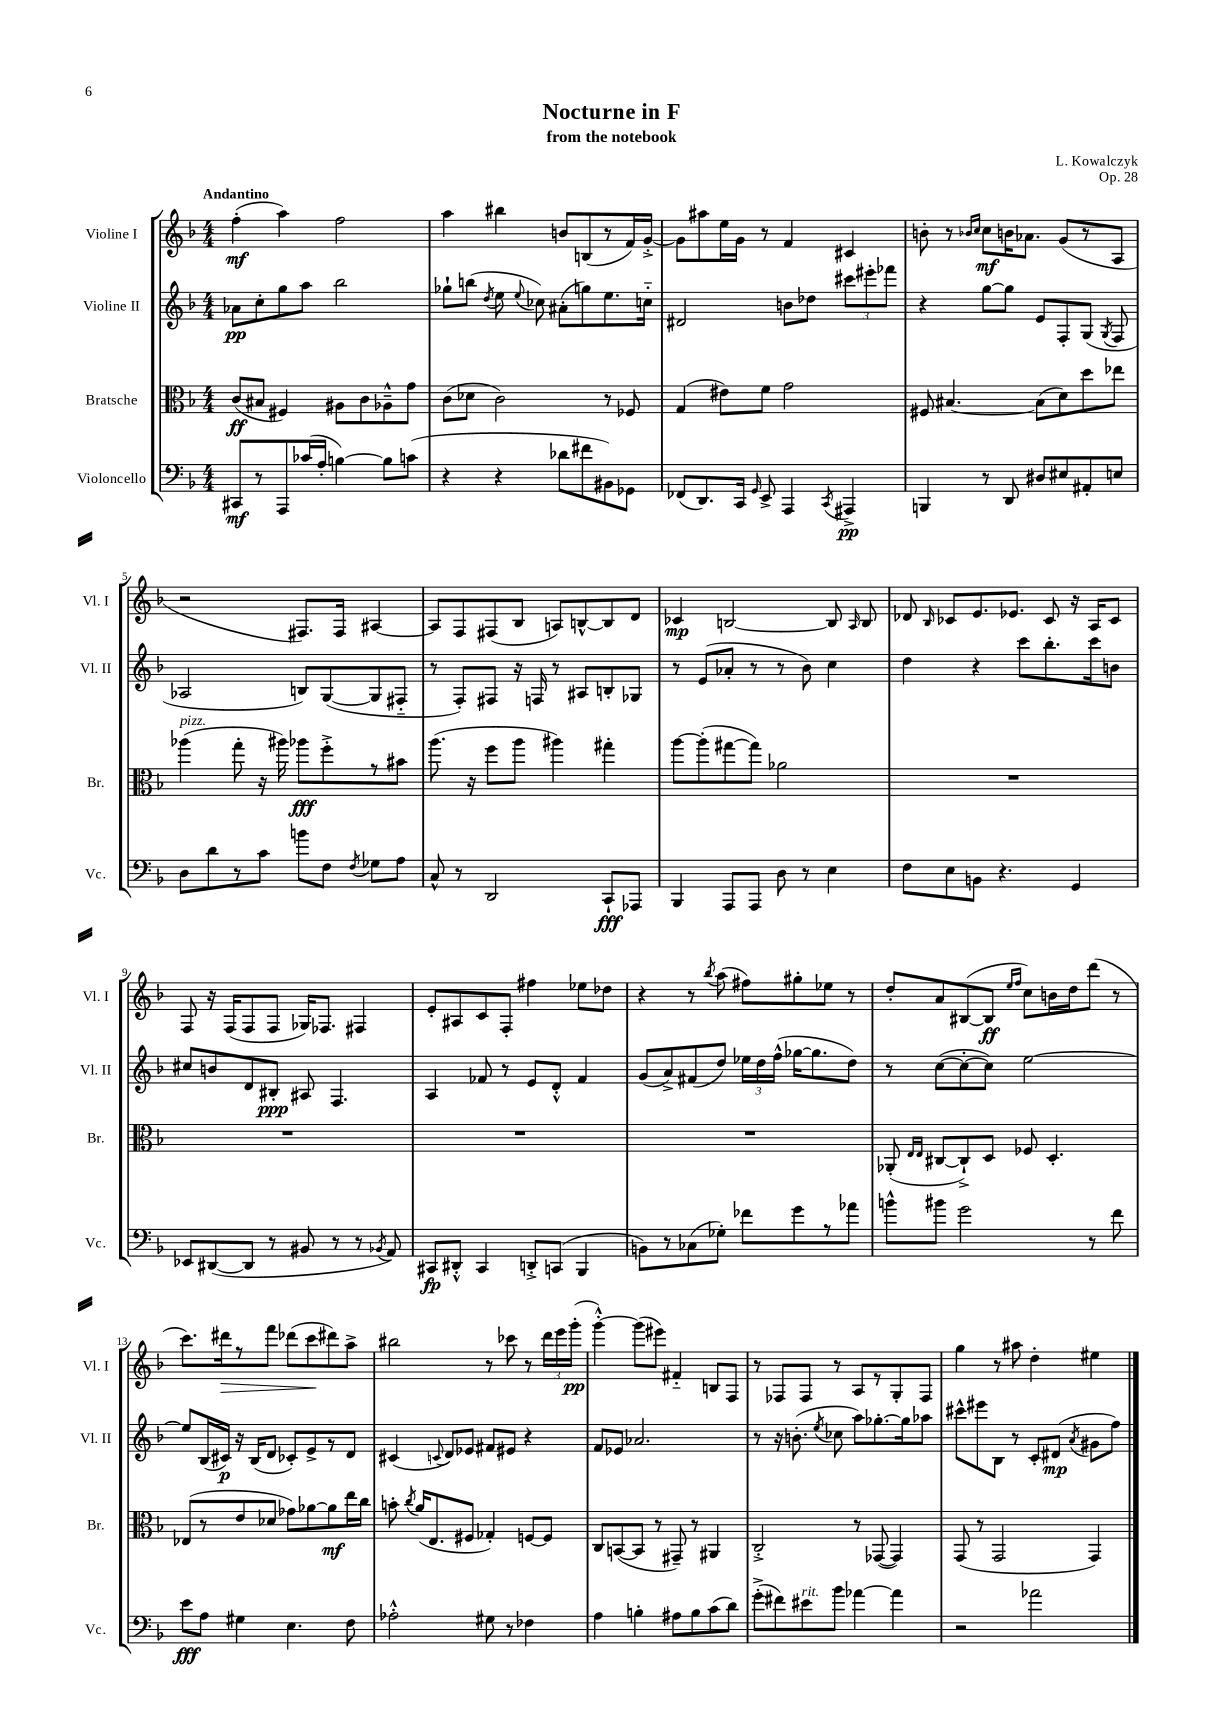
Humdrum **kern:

**kern	**kern	**kern	**kern
*staff4	*staff3	*staff2	*staff1
*clefF4	*clefC3	*clefG2	*clefG2
*k[b-]	*k[b-]	*k[b-]	*k[b-]
*M4/4	*M4/4	*M4/4	*M4/4
8CC#	(8c	8a-	(4ff'
8r	8B#	8cc'	.
8AAA	4F#)	8gg	4aa)
(16c-	.	8aa	.
16A'	.	.	.
[4B)	8A#	2bb-	2ff
.	8c	.	.
8B]	8A-~^^	.	.
(8c	8g	.	.
=	=	=	=
4r	(8c	8gg-`	4aa
.	8d-	(8bb	.
.	.	8qdd	.
4r	2c)	8ee	4bb#
.	.	8qqee	.
.	.	8cc-)	.
8d-	.	(8a#'	8b
8f#	.	8gg)	(8B
8BB#)	8r	8.ee	8r
8GG-	8F-	.	16f)
.	.	16cc'~	[16g'^
=	=	=	=
(8FF-	(4G	2d#	8g]
8.DD)	.	.	8aa#
.	8e#)	.	16ee
16CC	.	.	16g
16qqGG	.	.	.
8EE^	8f	.	8r
4AAA	2g	8b	4f
.	.	8dd-	.
8qCC	.	.	.
4AAA#^	.	12ccc#	4c#
.	.	12eee#'	.
.	.	12fff-	.
=	=	=	=
4BBB	8F#	4r	8b'
.	[4.B#	.	8r
.	.	.	16qqb-
.	.	.	16qqcc
8r	.	[8gg	8cc
8DD	.	8gg]	16b
.	.	.	8.a-
8D#	(8B#]	8e	.
8E#	8d)	8F'	(8g
8AA#'	8dd	(8G	8r
.	.	8qG	.
8E	8ee-	8F	8A
=	=	=	=
8D	(4aa-	2A-	2r
8d	.	.	.
8r	8gg'	.	.
8c	16r	.	.
.	16aa#)	.	.
8b	8aa-	8B)	8.F#)
8F	8ff'^	([8G	.
.	.	.	16F#
8qF	.	.	.
8G-	8r	8G]	[4A#
8A	8b#	8F#'~	.
=	=	=	=
8C^^	(8.aa	8r	8A#]
8r	.	8F')	8F
.	16r	.	.
2DD	8ff	8F#	(8F#
.	8aa	16r	8B-
.	.	16F	.
.	4aa#)	8r	8A)
.	.	8A#	[8B^^
8CC`	4gg#'	8B'	8B]
8AAA-	.	8G-	8d
=	=	=	=
4BBB-	[8aa	8r	4c-
.	(8aa']	(8e	.
8AAA	[8gg#	8a-'	[2B
8AAA	8gg#])	8r	.
8D	2a-	8r	.
8r	.	8b-)	.
4E	.	4cc	8B]
.	.	.	16qqA
.	.	.	8B
=	=	=	=
8F	1r	4dd	8d-
.	.	.	16qqB-
8E	.	.	8c-
8BB	.	4r	8.e
4.r	.	.	.
.	.	.	8.e-
.	.	8ccc	.
.	.	8.bb-'	8c-
4GG	.	.	16r
.	.	16ccc	16A
.	.	8b	8c-
=	=	=	=
8EE-	1r	8cc#	8F
([8DD#	.	8b	16r
.	.	.	(16F
8DD#]	.	8d	8F
8r	.	8B#'	8F
8BB#	.	8A#	16G-)
.	.	.	8.F-
8r	.	4.F	.
8r	.	.	4F#
8qBB-	.	.	.
8AA)	.	.	.
=	=	=	=
8CC#	1r	4A	8e'
8DD#'^^	.	.	8A#
4CC#	.	8f-	8c
.	.	8r	8F'
8DD'^	.	8e	4ff#
(8CC	.	8d'^^	.
4BBB-	.	4f-	8ee-
.	.	.	8dd-
=	=	=	=
8BB)	1r	(8g	4r
8r	.	8a^)	.
(8C-	.	(8f#	8r
.	.	.	8qbb-
8G-')	.	8dd)	(8aa
8f-	.	24ee-	8ff#)
.	.	24dd	.
.	.	(24ff^^	.
8g	.	[16gg-	8gg#'
.	.	8.gg-]	.
8r	.	.	8ee-
8a-	.	8dd)	8r
=	=	=	=
8b^^	(8AA-'	8r	8dd'
.	16qqE	.	.
.	16qqE	.	.
8b#	[8C#	([8cc	8a
2g	8C#`^])	8cc'_	([8B#
.	8D	8cc])	8B#]
.	.	.	16qqee
.	.	.	16qqff
.	8F-	[2ee	8cc)
.	4.D'	.	16b
.	.	.	16dd
8r	.	.	(8ddd
8f	.	.	8r
=	=	=	=
8e	(8E-	8ee]	8.ccc)
8A	8r	(16B-	.
.	.	16c#)	16ddd#
4G#	8e	16r	8r
.	.	(16B-	.
.	8d-	8d	8fff
4.E	8g-)	8c-')	(8ddd-
.	[8a-	8e^	8ccc
.	8a-]	8r	8ddd#)
8F	16ee	8d	8aa^
.	16cc	.	.
=	=	=	=
2A-'^^	8b'	(4c#	2bb#
.	8qcc	.	.
.	(16a	.	.
.	8.E	.	.
.	.	8qqc	.
.	.	8d)	.
.	8F#	8e-	.
8G#	4G-')	8f#	8r
8r	.	8e#	8ccc-
4F-	[8F	4r	8r
.	8F]	.	24ddd
.	.	.	24eee
.	.	.	(24ggg'
=	=	=	=
4A	8C	8f	[4ggg'^^)
.	([8BB	8e-	.
4B'	8BB]	2.a-	(8ggg]
.	8r	.	8eee#)
8A#	8GG#~)	.	4f#'~
8B	8r	.	.
(8c	4AA#	.	8B
8d)	.	.	8F
=	=	=	=
(8g'^	2C'^	8r	8r
8f#)	.	16r	8F-
.	.	(8.b'	.
8e#	.	.	8F-
.	.	8qee	.
8b-	.	8cc-	8r
[4a-	8r	8aa)	8A
.	([8GG-	[8.gg-'	8r
4a-]	4GG-])	.	8G'
.	.	16gg-]	.
.	.	8aa-	8F-
=	=	=	=
2r	(8GG	8ccc#^^	4gg
.	8r	8eee#	.
.	2GG	8B-	8r
.	.	8r	8aa#
2a-	.	8c'	4dd'
.	.	(8d#	.
.	.	8qa	.
.	4GG)	8g#	4ee#
.	.	8ff)	.
==	==	==	==
*-	*-	*-	*-
